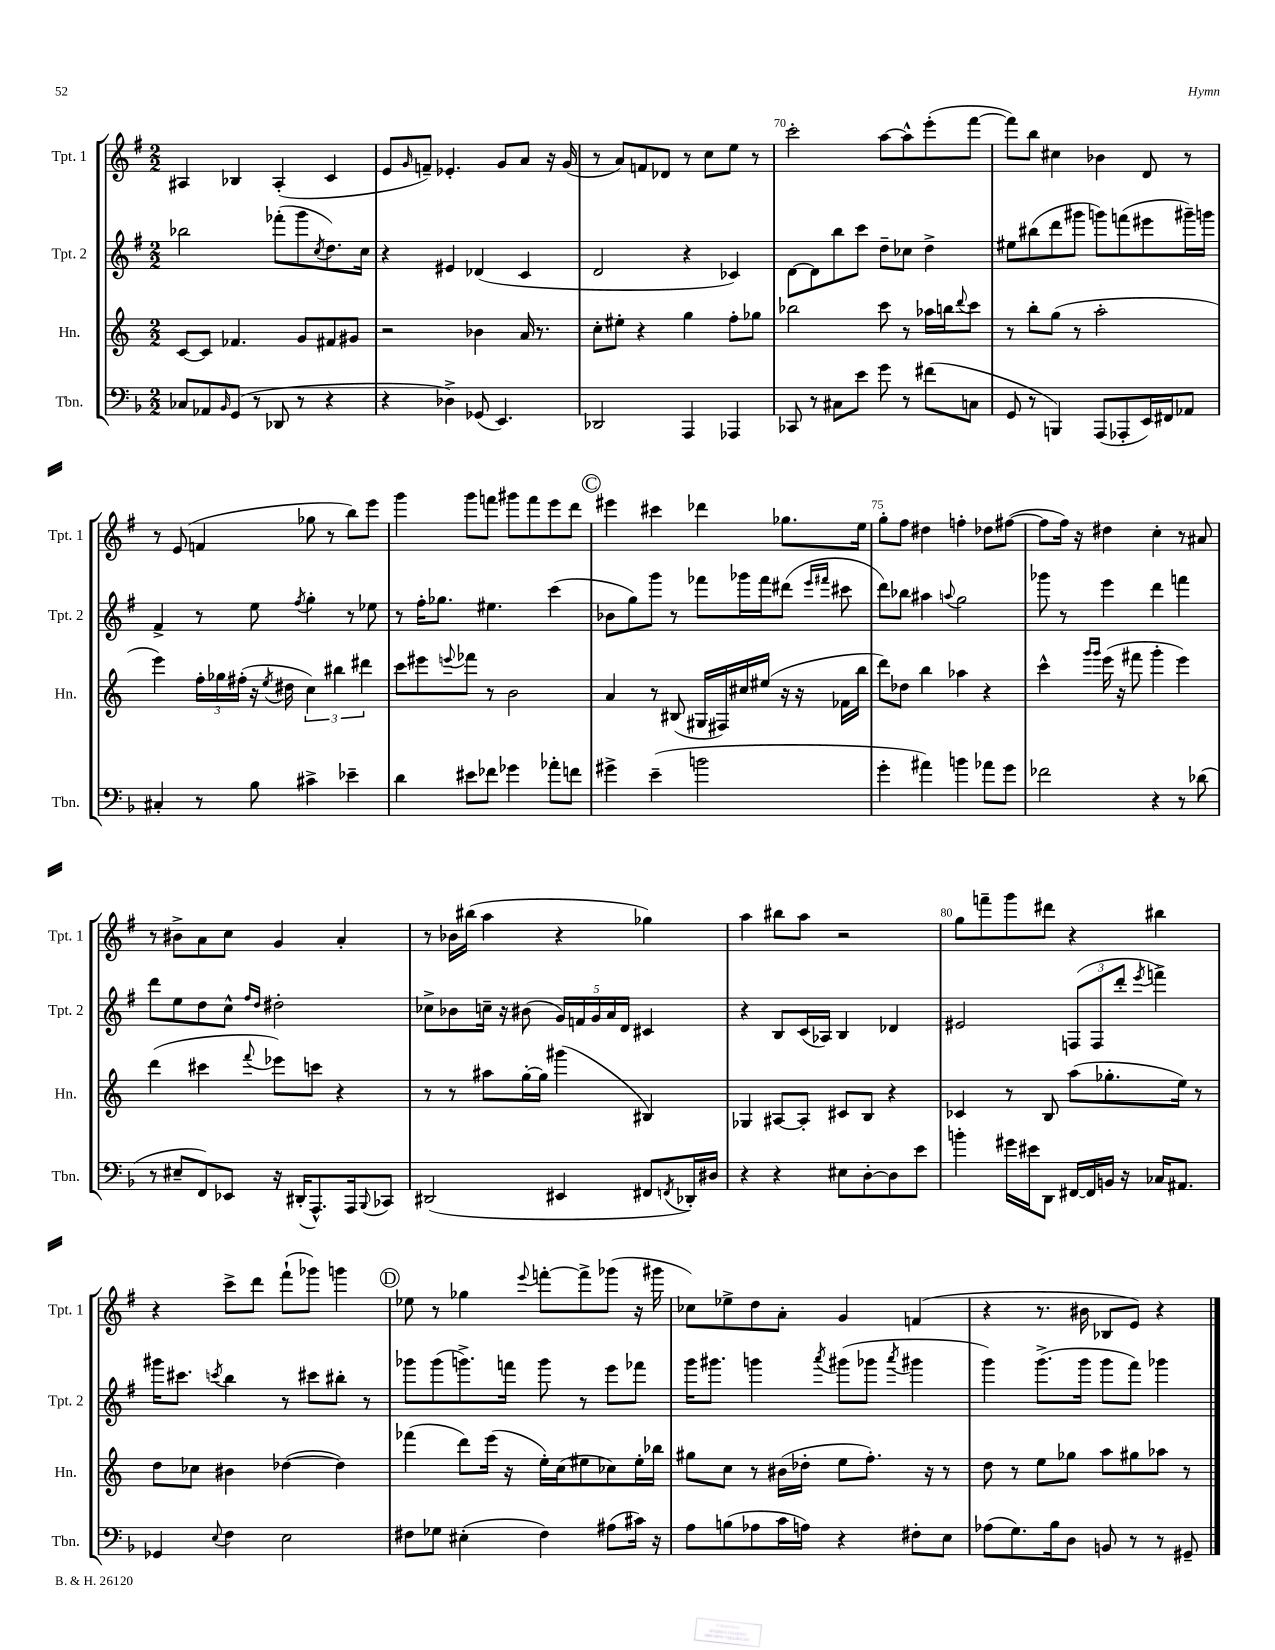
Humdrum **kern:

**kern	**kern	**kern	**kern
*part4	*part3	*part2	*part1
*staff4	*staff3	*staff2	*staff1
*I"Tbn.	*I"Hn.	*I"Tpt. 2	*I"Tpt. 1
*I'Tbn.	*I'Hn.	*I'Tpt. 2	*I'Tpt. 1
*clefF4	*clefG2	*clefG2	*clefG2
*k[b-]	*k[]	*k[f#]	*k[f#]
*M2/2	*M2/2	*M2/2	*M2/2
=67	=67	=67	=67
8C-X/L	[8c/L	2bb-X\	4A#X/
8AA-X/	8c/J]	.	.
16qqBB-/	.	.	.
(8GG/J	4.f-X/	.	4B-X/
8r	.	.	.
8DD-X/	.	(8fff-X'\L	(4A#'/
8r	8g/L	8ggg\	.
.	.	8qcc/	.
4r	8f#X/	8.dd\)	4c/
.	8g#X/J	.	.
.	.	16cc\Jk	.
=68	=68	=68	=68
4r	2r	4r	8e/L
.	.	.	16qqg/
.	.	.	8fn~/J)
4D-X^\)	.	4e#X/	4.e-X'/
(8GG-X/	4b-X\	(4d-X/	.
4.EE/)	.	.	8g/L
.	16a/	4c/	8a/J
.	8.r	.	.
.	.	.	16r
.	.	.	(16g/
=69	=69	=69	=69
2DD-X/	8cc'\L	2d/	8r
.	8ee#X'\J	.	8a/L)
.	4r	.	8fn/
.	.	.	8d-X/J
4AAA/	4gg\	4r	8r
.	.	.	8cc\L
4AAA-X/	8ff'\L	4c-X/)	8ee\J
.	8gg-X\J	.	8r
=70	=70	=70	=70
8CC-X/	2bb-X\	[8d\L	2ccc'\
8r	.	8d\]	.
8C#X\L	.	8bb\	.
8e\J	.	8ccc\J	.
8g\	8ccc\	8dd~\L	[8aa\L
8r	8r	8cc-X\J	8aa^^\]
(8f#X\L	16aa-X\LL	4dd^\	(8eee'\
.	16bbn\J	.	.
.	8qqddd/	.	.
8Cn\J	8ccc\J	.	[8fff#\J
=71	=71	=71	=71
8GG/	8r	8ee#X\L	8fff#\L])
8r	8bb'\L	(8bb#X\	8bb\J
4BBBn/)	(8gg\J	8ddd\	4cc#X\
.	8r	8ggg#X\J	.
(8AAA/L	2aa'\	8gggn\L)	4b-X\
8AAA-X'/	.	(8fffn\	.
16EE/L)	.	8eee#X\	8d/
16FF#X/J	.	.	.
8AA-X/J	.	16ggg#X~\L)	8r
.	.	16gggn\JJ	.
!!LO:LB:g=z
=72	=72	=72	=72
4C#X'/	4eee\)	4f#^/	8r
.	.	.	(8e/
8r	24ff'\LL	8r	4fn/
.	24gg-X\	.	.
.	(24ff#X'\JJ	.	.
8B-\	16r	8ee\	.
.	8qee/	.	.
.	16dd#X\	.	.
.	.	8qff#/	.
4c#X^\	6cc\)	4gg'\	8gg-X\
.	.	.	8r
.	6bb#X\	.	.
4e-X~\	.	8r	8bb\L)
.	6ddd#X\	.	.
.	.	8ee-X\	8eee\J
=73	=73	=73	=73
4d\	8ccc\L	8r	4ggg\
.	8eee#X\	16ff#'\KL	.
.	.	8.gg-X\J	.
.	8qqeeen/	.	.
8e#X\L	8fff-X\J	.	8ggg\L
8f-X\J	8r	4.ee#X\	8fffn\J
4g-X\	2b\	.	8ggg#X\L
.	.	.	8fff\
8a-X'\L	.	(4ccc\	8eee\
8fn\J	.	.	8ddd\J
!!LO:REH:place=s1:t=C
=74	=74	=74	=74
4g#X^\	4a/	8b-X\L	4eee#X\
.	.	8gg\)	.
(4e~\	8r	8ggg\J	4ccc#X\
.	(8B#X/	8r	.
2bn\	16G#X/LL	8fff-X\L	4ddd-X\
.	16F#X/)	.	.
.	16cc#X/	16ggg-X\L	.
.	(16ee#X/JJ	16fff-\J	.
.	16r	(8ddd#X\J	8.gg-X\L
.	16r	.	.
.	.	16qqeee/LL	.
.	.	16qqfff#X/JJ	.
.	16f-X\LL	8ccc#X\	.
.	16bb\JJ	.	16ee\Jk
=75	=75	=75	=75
4g'\	8ddd\L)	8ddd\L)	8gg'\L
.	8dd-X\J	8bb-X\J	8ff#\J
4a#X\)	4bb\	4aa#X\	4dd#X\
.	.	8qqaan/	.
4bn\	4aa-X\	2gg\	4ffn'\
8a-X\L	4r	.	8dd-X\L
8g\J	.	.	([8ff#X\J
=76	=76	=76	=76
2f-X\	4ccc^^\	8ggg-X\	8ff#\L]
.	.	8r	16ff#\Jk)
.	.	.	16r
.	16qqggg/LL	.	.
.	16qqggg/JJ	.	.
.	(16eee\	4eee\	4dd#X\
.	16r	.	.
.	8fff#X\	.	.
4r	4ggg'\	4ddd\	4cc'\
8r	4eee\)	4fffn\	8r
(8d-X\	.	.	8a#X/
!!LO:LB:g=z
=77	=77	=77	=77
8r	(4ddd\	8ddd\L	8r
8E#X~/L	.	8ee\	8b#X^\L
8FF/)	4ccc#X\	8dd\	8a\
8EE-X/J	.	8cc^^\J	8cc\J
.	.	16qqff#/LL	.
.	8qqfff/	16qqdd/JJ	.
16r	8eee-X\L)	2dd#X'\	4g/
(16DD#X'/KL	.	.	.
8.AAA^^/)	8cccn\J	.	.
.	4r	.	4a'/
16AAA/k	.	.	.
8qqBBB-/	.	.	.
8CC-X/J	.	.	.
=78	=78	=78	=78
(2DD#X/	8r	8cc-X^\L	8r
.	8r	8b-X\	16b-X\LL
.	.	.	(16bb#X\JJ
.	8aa#X\L	16ccn~\Jk	4aa\
.	.	16r	.
.	[16gg'\L	(8b#X\	.
.	16gg\JJ]	.	.
4EE#X/	(4ggg#X\	20g/LL)	4r
.	.	20fn/	.
.	.	20g/	.
.	.	20a/	.
.	.	20d/JJ	.
8FF#X/L	4B#X/)	4c#X/	4gg-X\)
8qFFn/	.	.	.
16DD-X'/L)	.	.	.
16D#X/JJ	.	.	.
=79	=79	=79	=79
4r	4G-X/	4r	4aa\
4r	[8A#X/L	8B/L	8bb#X\L
.	8A#'/J]	(16c/L	8aa\J
.	.	16A-X/JJ)	.
8E#X\L	8c#X/L	4B/	2r
[8D'\	8B/J	.	.
8D\]	4r	4d-X/	.
8e\J	.	.	.
=80	=80	=80	=80
4bn'\	4c-X/	2e#X/	8gg\L
.	.	.	8fffn~\
16g#X\LL	8r	.	8ggg\
16e#X\J	.	.	.
8DD\J	8B/	.	8ddd#X\J
[16FF#X/LL	(8aa\L	(12Fn/L	4r
16FF#/]	.	.	.
.	.	12F/	.
16BBn/JJ	8.gg-X'\	.	.
.	.	12ddd'/J	.
16r	.	.	.
.	.	8qeee/	.
16C-X/KL	.	4fffn^\)	4bb#X\
8.AA#X/J	16ee\Jk)	.	.
.	8r	.	.
!!LO:LB:g=z
=81	=81	=81	=81
4GG-X/	8dd\L	16ggg#X\KL	4r
.	.	8.ccc#X\J	.
.	8cc-X\J	.	.
8qqE/	.	8qcccn/	.
4F\	4b#X\	4bb\	8ccc^\L
.	.	.	8ddd\J
2E\	([4dd-X\	8r	(8fff#`\L
.	.	8ccc#X\L	8ggg-X\J)
.	4dd-\])	8bb#X'\J	4gggn\
.	.	8r	.
!!LO:REH:place=s1:t=D
=82	=82	=82	=82
8F#X\L	(4fff-X\	8ggg-X\L	8ee-X\
8G-X\J	.	(8ggg-\	8r
(4E#X'\	8ddd\L)	8.gggn^\)	4gg-X\
.	(16eee\Jk	.	.
.	16r	16fffn\Jk	.
.	.	.	8qqeee/
4F#\)	16ee'\LL)	8ggg\	[8fffn'\L
.	(16cc\J	.	.
.	8ee#X\	8r	8fff^\]
(8A#X\L	8cc-X\)	8eee\L	(8ggg-X\J
16c#X\Jk)	16ee#'\L	8fff-X\J	16r
16r	16bb-X\JJ	.	16ggg#X\
=83	=83	=83	=83
8A\L	8gg#X\L	16ggg\KL	8cc-X\L)
.	.	8.ggg#X\J	.
(8Bn\	8cc\J	.	8ee-X^\
8A-X\	8r	4gggn\	8dd\
16c\L	(16b#X\LL	.	8a'\J
16An\JJ)	16dd-X'\JJ	.	.
.	.	8qaaa/	.
4r	8ee\L	(8ggg#X\L	4g/
.	8.ff'\J)	8ggg-X\J	.
.	.	8qaaa/	.
8F#X'\L	.	4ggg#X\	(4fn/
.	16r	.	.
8E\J	8r	.	.
=84	=84	=84	=84
(8A-X\L	8dd\	4ggg\)	4r
8.G\)	8r	.	.
.	8ee\L	(8.ggg^\L	8.r
16B-\k	.	.	.
8D\J	8gg-X\J	.	.
.	.	16ggg\Jk	16b#X\
8BBn/	8aa\L	8ggg\L	8B-X/L
8r	8gg#X\	8fff#\J)	8e/J)
8r	8aa-X\J	4ggg-X\	4r
8GG#X~/	8r	.	.
==	==	==	==
*-	*-	*-	*-
